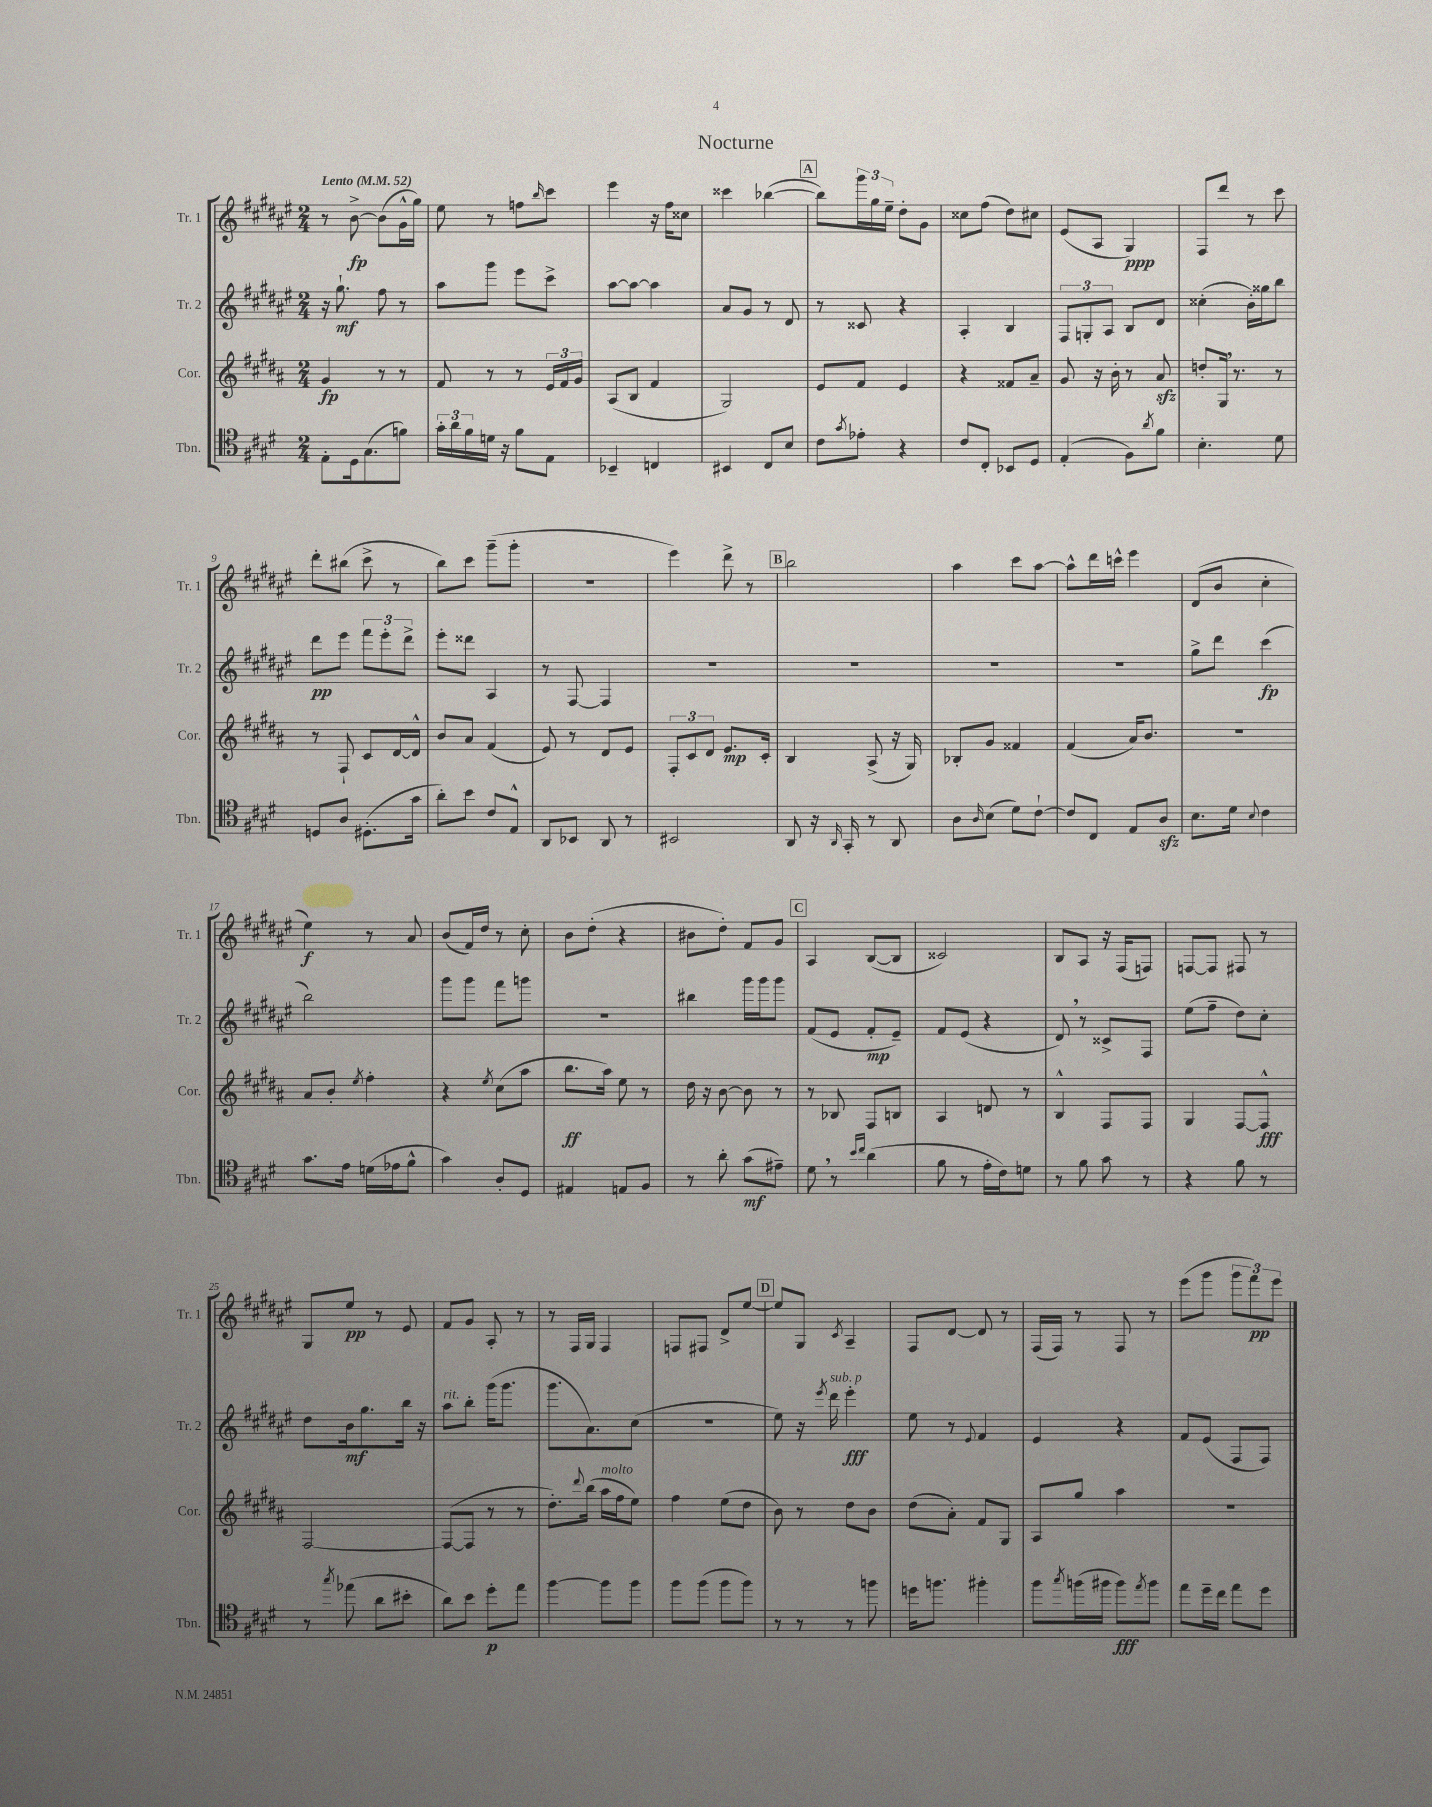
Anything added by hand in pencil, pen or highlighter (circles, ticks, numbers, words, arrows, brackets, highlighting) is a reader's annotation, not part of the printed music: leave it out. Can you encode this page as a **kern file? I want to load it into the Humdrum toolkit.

**kern	**dynam	**kern	**dynam	**kern	**dynam	**kern	**dynam
*part4	*part4	*part3	*part3	*part2	*part2	*part1	*part1
*staff4	*staff4	*staff3	*staff3	*staff2	*staff2	*staff1	*staff1
*I"Tbn.	*	*I"Cor.	*	*I"Tr. 2	*	*I"Tr. 1	*
*I'Tbn.	*	*I'Cor.	*	*I'Tr. 2	*	*I'Tr. 1	*
*clefC4	*	*clefG2	*	*clefG2	*	*clefG2	*
*k[f#c#g#d#]	*	*k[f#c#g#d#a#]	*	*k[f#c#g#d#a#e#]	*	*k[f#c#g#d#a#e#]	*
*M2/4	*	*M2/4	*	*M2/4	*	*M2/4	*
*MM52	*	*MM52	*	*MM52	*	*MM52	*
=1	=1	=1	=1	=1	=1	=1	=1
!	!	!	!	!	!	!LO:TX:a:B:t=Lento	!
8E'\L	.	4g#/	fp	16r	.	8r	.
.	.	.	.	8.gg#`\	mf	.	.
16D#\k	.	.	.	.	.	[8b^\	fp
(8.G#\	.	.	.	.	.	.	.
.	.	8r	.	8ff#\	.	(8b\L]	.
8fn\J)	.	8r	.	8r	.	16g#^^\L	.
.	.	.	.	.	.	16gg#\JJ)	.
=2	=2	=2	=2	=2	=2	=2	=2
24g#'\LL	.	8f#/	.	8aa#\L	.	8ee#\	.
24a\	.	.	.	.	.	.	.
24f#\	.	.	.	.	.	.	.
16dn\JJ	.	8r	.	8ggg#\J	.	8r	.
16r	.	.	.	.	.	.	.
8f#\L	.	8r	.	8eee#\L	.	8ffn\L	.
.	.	.	.	.	.	16qqbb/	.
8E\J	.	24e/LL	.	8ccc#^\J	.	8ccc#\J	.
.	.	24f#/	.	.	.	.	.
.	.	24g#/JJ	.	.	.	.	.
=3	=3	=3	=3	=3	=3	=3	=3
4BB-X~/	.	(8A#/L	.	[8aa#\L	.	4eee#\	.
.	.	8B/J	.	8aa#\J_	.	.	.
4Cn/	.	4f#/	.	4aa#\]	.	16r	.
.	.	.	.	.	.	16ff#\KL	.
.	.	.	.	.	.	8cc##X\J	.
=4	=4	=4	=4	=4	=4	=4	=4
4BB#X/	.	2G#/)	.	8a#/L	.	4ccc##X\	.
.	.	.	.	8g#/J	.	.	.
8C#/L	.	.	.	8r	.	([4bb-X\	.
8B/J	.	.	.	8d#/	.	.	.
!!LO:REH:place=s1:t=A
=5	=5	=5	=5	=5	=5	=5	=5
8c#\L	.	8e/L	.	8r	.	8bb-\L])	.
8qg#/	.	.	.	.	.	.	.
8e-X'\J	.	8f#/J	.	8c##X/	.	24ggg#\L	.
.	.	.	.	.	.	24gg#\	.
.	.	.	.	.	.	24ee#~\JJ	.
4r	.	4e/	.	4r	.	8dd#'\L	.
.	.	.	.	.	.	8g#\J	.
=6	=6	=6	=6	=6	=6	=6	=6
8c#/L	.	4r	.	4A#'/	.	8cc##X\L	.
8C#'/J	.	.	.	.	.	(8ff#\J	.
8BB-X/L	.	8f##X/L	.	4B/	.	8dd#\L)	.
8D#/J	.	8a#~/J	.	.	.	8cc#X\J	.
=7	=7	=7	=7	=7	=7	=7	=7
(4E'/	.	8g#/	.	12F#/L	.	(8e#/L	.
.	.	.	.	12Gn'/	.	.	.
.	.	16r	.	.	.	8A#/J	.
.	.	.	.	12A#/J	.	.	.
.	.	16b'\	.	.	.	.	.
8F#\L)	.	8r	.	8B/L	.	4G#/)	ppp
8qa/	.	.	.	.	.	.	.
8f#\J	.	8a#zz/	.	8d#/J	.	.	.
=8	=8	=8	=8	=8	=8	=8	=8
4.B'\	.	8ddn'/L	.	(4cc##X'\	.	8F#/L	.
.	.	16G#,/Jk	.	.	.	8ddd#/J	.
.	.	8.r	.	.	.	.	.
.	.	.	.	16b'\LL)	.	8r	.
.	.	.	.	16gg##X\J	.	.	.
8d#\	.	8r	.	8bb\J	.	8ccc#\	.
!!LO:LB:g=z
=9	=9	=9	=9	=9	=9	=9	=9
8Dn/L	.	8r	.	8ddd#\L	pp	8ddd#'\L	.
8A/J	.	8F#`/	.	8eee#\J	.	(8bb#X\J	.
(8.D#X'\L	.	8c#/L	.	12fff#\L	.	8ccc#^\	.
.	.	.	.	12eee#'\	.	.	.
.	.	[16d#/L	.	.	.	8r	.
.	.	.	.	12ddd#^\J	.	.	.
16g#\Jk	.	16d#^^/JJ]	.	.	.	.	.
=10	=10	=10	=10	=10	=10	=10	=10
8a'\L)	.	8b/L	.	8eee#'\L	.	8bb\L)	.
8b\J	.	8a#/J	.	8ddd##X\J	.	8ccc#\J	.
8c#/L	.	(4f#/	.	4A#/	.	(8ggg#~\L	.
8E^^/J	.	.	.	.	.	8ggg#'\J	.
=11	=11	=11	=11	=11	=11	=11	=11
8AA/L	.	8e/)	.	8r	.	2r	.
8BB-X/J	.	8r	.	[8F#/	.	.	.
8AA/	.	8d#/L	.	4F#/]	.	.	.
8r	.	8e/J	.	.	.	.	.
=12	=12	=12	=12	=12	=12	=12	=12
2BB#X/	.	12F#'/L	.	2r	.	4eee#\)	.
.	.	12c#/	.	.	.	.	.
.	.	12d#/J	.	.	.	.	.
.	.	8.e/L	mp	.	.	8ddd#^\	.
.	.	.	.	.	.	8r	.
.	.	16c#'/Jk	.	.	.	.	.
!!LO:REH:place=s1:t=B
=13	=13	=13	=13	=13	=13	=13	=13
8AA/	.	4B/	.	2r	.	2bb\	.
16r	.	.	.	.	.	.	.
16qqAA/	.	.	.	.	.	.	.
16GG#'/	.	.	.	.	.	.	.
8r	.	(8A#^/	.	.	.	.	.
8AA/	.	16r	.	.	.	.	.
.	.	16G#/)	.	.	.	.	.
=14	=14	=14	=14	=14	=14	=14	=14
8A\L	.	8B-X'/L	.	2r	.	4aa#\	.
16qqA/	.	.	.	.	.	.	.
(8B\J	.	8g#/J	.	.	.	.	.
8d#\L)	.	4f##X/	.	.	.	8ccc#\L	.
[8c#`\J	.	.	.	.	.	[8aa#\J	.
=15	=15	=15	=15	=15	=15	=15	=15
8c#/L]	.	(4f#/	.	2r	.	8aa#^^\L]	.
8C#/J	.	.	.	.	.	16ddd#\L	.
.	.	.	.	.	.	16cccn^^\JJ	.
8E/L	.	16a#/KL)	.	.	.	4eee#\	.
.	.	8.b/J	.	.	.	.	.
8Azz/J	.	.	.	.	.	.	.
=16	=16	=16	=16	=16	=16	=16	=16
8.B\L	.	2r	.	8gg#^\L	.	(8d#/L	.
.	.	.	.	8ddd#\J	.	8b/J	.
16d#\Jk	.	.	.	.	.	.	.
8qqB/	.	.	.	.	.	.	.
4c#\	.	.	.	(4ccc#\	fp	4cc#'\	.
!!LO:LB:g=z
=17	=17	=17	=17	=17	=17	=17	=17
8.g#\L	.	8a#/L	.	2bb\)	.	4ee#\)	f
.	.	8b'/J	.	.	.	.	.
16e\Jk	.	.	.	.	.	.	.
.	.	8qee/	.	.	.	.	.
(16dn\LL	.	4ff#'\	.	.	.	8r	.
16e-X\J	.	.	.	.	.	.	.
8f#^^\J	.	.	.	.	.	8a#/	.
=18	=18	=18	=18	=18	=18	=18	=18
4g#\)	.	4r	.	8ggg#\L	.	(8b/L	.
.	.	.	.	8ggg#\J	.	16f#/L)	.
.	.	.	.	.	.	16dd#/JJ	.
.	.	8qee/	.	.	.	.	.
8A'/L	.	(8cc#\L	.	8fff#\L	.	8r	.
8D#/J	.	8aa#\J	.	8gggn\J	.	8cc#'\	.
=19	=19	=19	=19	=19	=19	=19	=19
4E#X/	.	8.bb\L	ff	2r	.	8b\L	.
.	.	.	.	.	.	(8dd#'\J	.
.	.	16aa#\Jk)	.	.	.	.	.
8En/L	.	8ee\	.	.	.	4r	.
8F#/J	.	8r	.	.	.	.	.
=20	=20	=20	=20	=20	=20	=20	=20
8r	.	16dd#\	.	4bb#X\	.	8b#X\L	.
.	.	16r	.	.	.	.	.
8a'\	.	[8b\	.	.	.	8dd#'\J)	.
(8g#\L	mf	8b\]	.	16ggg#\LL	.	8f#/L	.
.	.	.	.	16ggg#\J	.	.	.
8e#X~\J)	.	8r	.	8ggg#\J	.	8g#/J	.
!!LO:REH:place=s1:t=C
=21	=21	=21	=21	=21	=21	=21	=21
8d#,\	.	8r	.	(8f#/L	.	4A#/	.
8r	.	8B-X/	.	8e#/J	.	.	.
16qqb/LL	.	.	.	.	.	.	.
16qqcc#/JJ	.	.	.	.	.	.	.
(4a\	.	8F#/L	.	8f#'/L	mp	([8B/L	.
.	.	8Bn/J	.	8e#~/J)	.	8B/J]	.
=22	=22	=22	=22	=22	=22	=22	=22
8f#\	.	4A#/	.	8f#/L	.	2c##X/)	.
8r	.	.	.	(8e#/J	.	.	.
16e'\LL	.	8dn/	.	4r	.	.	.
16c#\J)	.	.	.	.	.	.	.
8dn\J	.	8r	.	.	.	.	.
=23	=23	=23	=23	=23	=23	=23	=23
8r	.	4B^^/	.	8d#,/)	.	8B/L	.
8f#\	.	.	.	8r	.	8A#/J	.
8g#\	.	8F#/L	.	8c##X^/L	.	16r	.
.	.	.	.	.	.	(16F#/KL	.
8r	.	8F#/J	.	8F#/J	.	8Fn/J)	.
=24	=24	=24	=24	=24	=24	=24	=24
4r	.	4G#/	.	(8ee#\L	.	[8Fn/L	.
.	.	.	.	8ff#~\J	.	8F/J]	.
8f#\	.	[8F#/L	.	8dd#\L)	.	8F#X/	.
8r	.	8F#^^/J]	fff	8cc#'\J	.	8r	.
!!LO:LB:g=z
=25	=25	=25	=25	=25	=25	=25	=25
8r	.	[2F#/	.	8dd#\L	.	8G#/L	.
8qgg#/	.	.	.	.	.	.	.
(8ee-X\	.	.	.	16b\k	mf	8ee#/J	pp
.	.	.	.	8.gg#\	.	.	.
8a\L	.	.	.	.	.	8r	.
8b#X'\J	.	.	.	16bb\Jk	.	8e#/	.
.	.	.	.	16r	.	.	.
=26	=26	=26	=26	=26	=26	=26	=26
!	!	!	!	!LO:TX:a:i:t=rit.	!	!	!
8a\L)	.	(8F#/L_	.	8aa#\L	.	8f#/L	.
8b\J	.	8F#/J]	.	8bb'\J	.	8g#/J	.
8dd#'\L	p	8r	.	(16ggg#\KL	.	8A#'/	.
.	.	.	.	8.ggg#\J	.	.	.
8ee\J	.	8r	.	.	.	8r	.
=27	=27	=27	=27	=27	=27	=27	=27
[4ff#\	.	8.dd#'\L)	.	8.ggg#\L	.	8r	.
.	.	.	.	.	.	16F#/LL	.
.	.	8qqddd#/	.	.	.	.	.
.	.	(16bb\Jk	.	8.a#\)	.	16G#/JJ	.
!	!	!LO:TX:a:i:t=molto	!	!	!	!	!
8ff#\L]	.	16aa#\LL	.	.	.	4F#/	.
.	.	16ff#\J	.	.	.	.	.
8ff#\J	.	8ee\J)	.	(8cc#\J	.	.	.
=28	=28	=28	=28	=28	=28	=28	=28
8ff#\L	.	4ff#\	.	2r	.	8Fn/L	.
(8ff#\J	.	.	.	.	.	8F#X/J	.
8ff#\L	.	(8ee\L	.	.	.	8d#^/L	.
8ff#\J)	.	8dd#\J	.	.	.	[8ee#/J	.
!!LO:REH:place=s1:t=D
=29	=29	=29	=29	=29	=29	=29	=29
8r	.	8b\)	.	8ee#\)	.	8ee#/L]	.
8r	.	8r	.	16r	.	8G#/J	.
.	.	.	.	8qeee#/	.	.	.
!	!	!	!	!LO:TX:a:i:t=sub. p	!	!	!
.	.	.	.	16ddd#\	.	.	.
.	.	.	.	.	.	8qc#/	.
8r	.	8dd#\L	.	4eee#'\	fff	4A#~/	.
8ffn\	.	8b\J	.	.	.	.	.
=30	=30	=30	=30	=30	=30	=30	=30
16ddn\KL	.	(8dd#\L	.	8ee#\	.	8F#/L	.
8.ffn\J	.	.	.	.	.	.	.
.	.	8a#'\J)	.	8r	.	[8d#/J	.
.	.	.	.	8qqe#/	.	.	.
4ff#X'\	.	8f#/L	.	4f#/	.	8d#/]	.
.	.	8G#/J	.	.	.	8r	.
=31	=31	=31	=31	=31	=31	=31	=31
8ff#\L	.	8A#/L	.	4e#/	.	(16F#/LL	.
.	.	.	.	.	.	16F#/JJ)	.
8qgg#/	.	.	.	.	.	.	.
(16ffn\L	.	8gg#/J	.	.	.	8r	.
16ff#X\JJ	.	.	.	.	.	.	.
8ff#\L)	fff	4aa#\	.	4r	.	8F#/	.
8qee/	.	.	.	.	.	.	.
8ff#\J	.	.	.	.	.	8r	.
=32	=32	=32	=32	=32	=32	=32	=32
8ee\L	.	2r	.	8f#/L	.	(8eee#\L	.
16dd#~\L	.	.	.	(8e#/J	.	8ggg#\J	.
16cc#\JJ	.	.	.	.	.	.	.
8ee\L	.	.	.	8F#/L	.	12ggg#\L	.
.	.	.	.	.	.	12fff#\)	pp
8dd#\J	.	.	.	8F#/J)	.	.	.
.	.	.	.	.	.	12eee#\J	.
==	==	==	==	==	==	==	==
*-	*-	*-	*-	*-	*-	*-	*-
